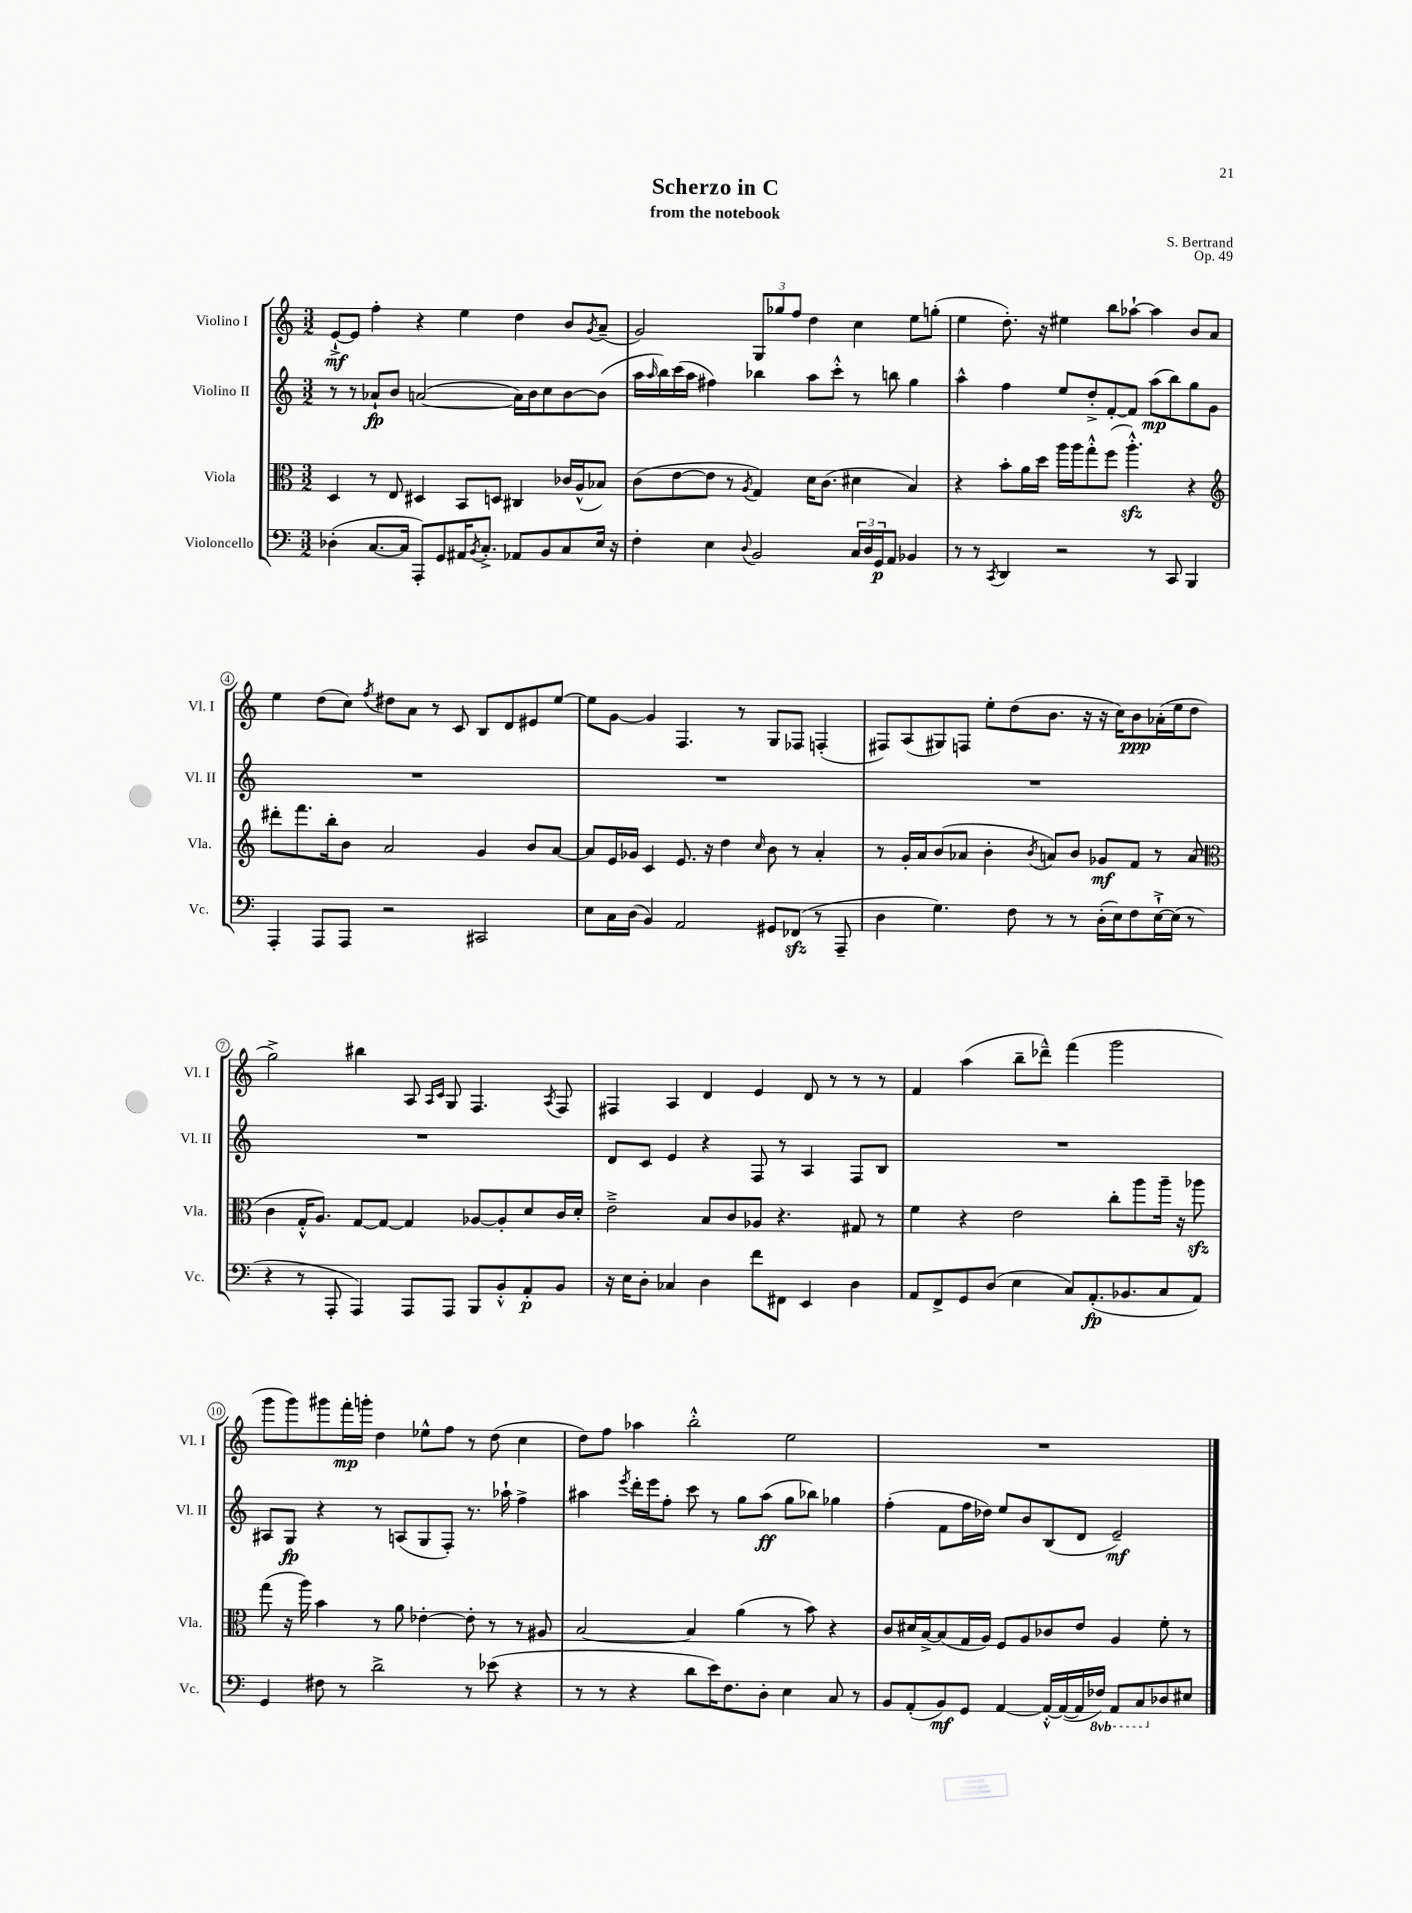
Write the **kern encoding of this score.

**kern	**kern	**kern	**kern
*staff4	*staff3	*staff2	*staff1
*clefF4	*clefC3	*clefG2	*clefG2
*k[]	*k[]	*k[]	*k[]
*M3/2	*M3/2	*M3/2	*M3/2
(4D-'\	4D/	8r	[8e`^/L
.	.	8r	8e/]J
[8.C/L	8r	8a-`/L	4ff'\
.	8E/	8b/J	.
16C/]Jk	.	.	.
8AAA'/L)	4D#/	([2a/	4r
8GG/	.	.	.
16AA#/K	8BB/L	.	4ee\
8qBB/	.	.	.
8.C'^/J	.	.	.
.	8D/J	.	.
8AA-/L	4C#/	16a\]LL)	4dd\
.	.	16b\J	.
8BB/	.	8cc\	.
8C/	16c-/LL	[8b\	8b/L
.	(16A^^/J	.	.
.	.	.	8qg/
16E/Jk	8B-/J)	(8b\]J	(8a~/J
16r	.	.	.
=	=	=	=
4F'\	(8c\L	16aa\LL	2g/)
.	.	16qqaa/	.
.	.	16bb\)	.
.	[8e\	(16ccc\	.
.	.	16aa\JJ	.
4E\	8e\]J	4ff#\)	.
.	8r	.	.
8qqD/	8qA/	.	.
2BB/	4G/)	4bb-\	12G/L
.	.	.	12gg-/
.	.	.	12ff/J
.	16d\LK	8aa\L	4dd\
.	(8.c\J	.	.
.	.	8ccc'^^\J	.
24C/LL	4d#\	8r	4cc\
24D/	.	.	.
24GG/J	.	.	.
8AA/J	.	8bb\	.
4BB-/	4B/)	4gg\	8ee\L
.	.	.	(8gg'\J
=	=	=	=
8r	4r	4aa^^\	4ee\
8r	.	.	.
8qCC/	.	.	.
4DD/	8b'\L	4ff\	8.dd'\)
.	16a\L	.	.
.	16dd\JJ	.	16r
2r	16aa\LL	8ee/L	4ee#\
.	16aa\J	.	.
.	8gg'^^\	8dd'^/	.
.	(8ff\J	[8f'/	8bb\L
.	4.aa'^^\)	8f/]J	[8aa-`\J
8r	.	(8aa\L	4aa-\]
8CC/	.	8bb\)	.
4BBB/	4r	8gg\	8b/L
.	.	8g\J	8a/J
=	=	=	=
*	*clefG2	*	*
4AAA'/	8ddd#'\L	1.r	4ee\
.	8.fff\	.	.
8AAA/L	.	.	(8dd\L
.	16bb'\k	.	.
8AAA/J	8b\J	.	8cc\J)
.	.	.	8qff/
2r	2a/	.	8dd#\L
.	.	.	8a\J
.	.	.	8r
.	.	.	8c/
2CC#/	4g/	.	8B/L
.	.	.	8d/
.	8b/L	.	8e#/
.	[8a/J	.	[8ee/J
=	=	=	=
8E\L	8a/]L	1.r	8ee\]L
16C\L	16e/L	.	[8g\J
(16D\JJ	16g-/JJ	.	.
4BB/)	4c/	.	4g/]
2AA/	8.e/	.	4.F/
.	16r	.	.
.	4dd\	.	.
.	.	.	8r
.	16qqcc/	.	.
8GG#/L	8b\	.	8G/L
(8FF-/J	8r	.	8F-/J
8r	4a'/	.	(4F'/
8AAA~/	.	.	.
=	=	=	=
4D\	8r	1.r	8F#/L)
.	16g'/LL	.	(8A/
.	16a/J	.	.
4.G\)	(8b/	.	8G#/)
.	8a-/J	.	8F/J
.	4b'\	.	8ee'\L
8F\	.	.	(8dd\
.	8qb/	.	.
8r	8a/L)	.	8.b\J
8r	8b/J	.	.
.	.	.	16r
(16D'\LL	8g-/L	.	16r
16E\J)	.	.	16cc\LK)
8F\	8f/J	.	8b\
[16E`^\L	8r	.	(16a-'\L
(16E\]JJ	.	.	16ee\J
8r	(8a/	.	8dd\J
=	=	=	=
*	*clefC3	*	*
4r	4c\	1.r	2gg^\)
8r	16G'^^/LK	.	.
.	8.A/J)	.	.
8AAA'/	.	.	.
4AAA/)	[8G/L	.	4bb#\
.	8G/_J	.	.
8AAA/L	4G/]	.	8A/
.	.	.	16qqA/LL
.	.	.	16qqc/JJ
8AAA/J	.	.	8G/
8BBB/L	[8A-/L	.	4.F/
8BB'^^/	8A-'/]	.	.
8AA'/	8d/	.	.
.	.	.	8qA/
8BB/J	16c/L	.	8F/
.	16d'/JJ	.	.
=	=	=	=
16r	2e~^\	8d/L	4F#/
16E\LK	.	.	.
8D'\J	.	8c/J	.
4C-/	.	4e/	4A/
4D\	8B/L	4r	4d/
.	8c/	.	.
8f\L	8A-/J	8F/	4e/
8FF#\J	4.r	8r	.
4EE/	.	4A/	8d/
.	.	.	8r
4D\	8G#/	8F/L	8r
.	8r	8B/J	8r
=	=	=	=
8AA/L	4f\	1.r	4f/
8FF^/	.	.	.
8GG/	4r	.	(4aa\
(8D/J	.	.	.
4E\	2e\	.	8bb~\L
.	.	.	8ddd-~^^\J)
8C/L)	.	.	(4fff\
(8.AA'/	.	.	.
.	8cc'\L	.	2ggg\
8.BB-/	.	.	.
.	8aa\	.	.
8C/	16aa~\Jk	.	.
.	16r	.	.
8AA/J)	8aa-\	.	.
=	=	=	=
4GG/	(8gg\	8A#/L	8ggg\L
.	16r	8G/J	8ggg\)
.	16aa\)	.	.
8F#\	4b\	4r	8ggg#\
8r	.	.	16fff'\L
.	.	.	16ggg'\JJ
2d^\	8r	8r	4dd\
.	8a\	(8A/L	.
.	[4e-'\	8G/	8ee-^^\L
.	.	8F'/J)	8ff\J
8r	8e-'\]	8.r	8r
(8e-\	8r	.	(8dd\
.	.	16aa-`\	.
4r	8r	4ff^\	4cc\
.	8A#/	.	.
=	=	=	=
8r	[2B/	4aa#\	8dd\L)
8r	.	.	8ff\J
.	.	8qeee/	.
4r	.	16ddd'\LL	4aa-\
.	.	16eee\J	.
.	.	8ff'\J	.
8d\L	4B/]	8ccc\	2bb'^^\
16e\K)	.	8r	.
8.F\	.	.	.
.	(4a\	8gg\L	.
8D'\J	.	(8aa#\J	.
4E\	8r	8gg\L	2ee\
.	8b\)	8bb-\J)	.
8C/	4r	4gg-\	.
8r	.	.	.
=	=	=	=
8BB/L	8c/L	(4ff'\	1.r
(8AA'/	16d#/L	.	.
.	[16B^/J	.	.
8BB/)	(8B/]	8f\L	.
8GG/J	16G/L	16ff\L	.
.	16A/JJ)	16dd-\JJ)	.
[4AA/	8F/L	8ee/L	.
.	8A/	8b/	.
16AA'^^/_LL	8c-/	(8B/	.
(16AA/_	.	.	.
16AA/]	8e/J	8d/J	.
16FF-/JJ)	.	.	.
8AAA/L	4A/	2e~/)	.
8CC/	.	.	.
8D-/	8f'\	.	.
8E#/J	8r	.	.
==	==	==	==
*-	*-	*-	*-
